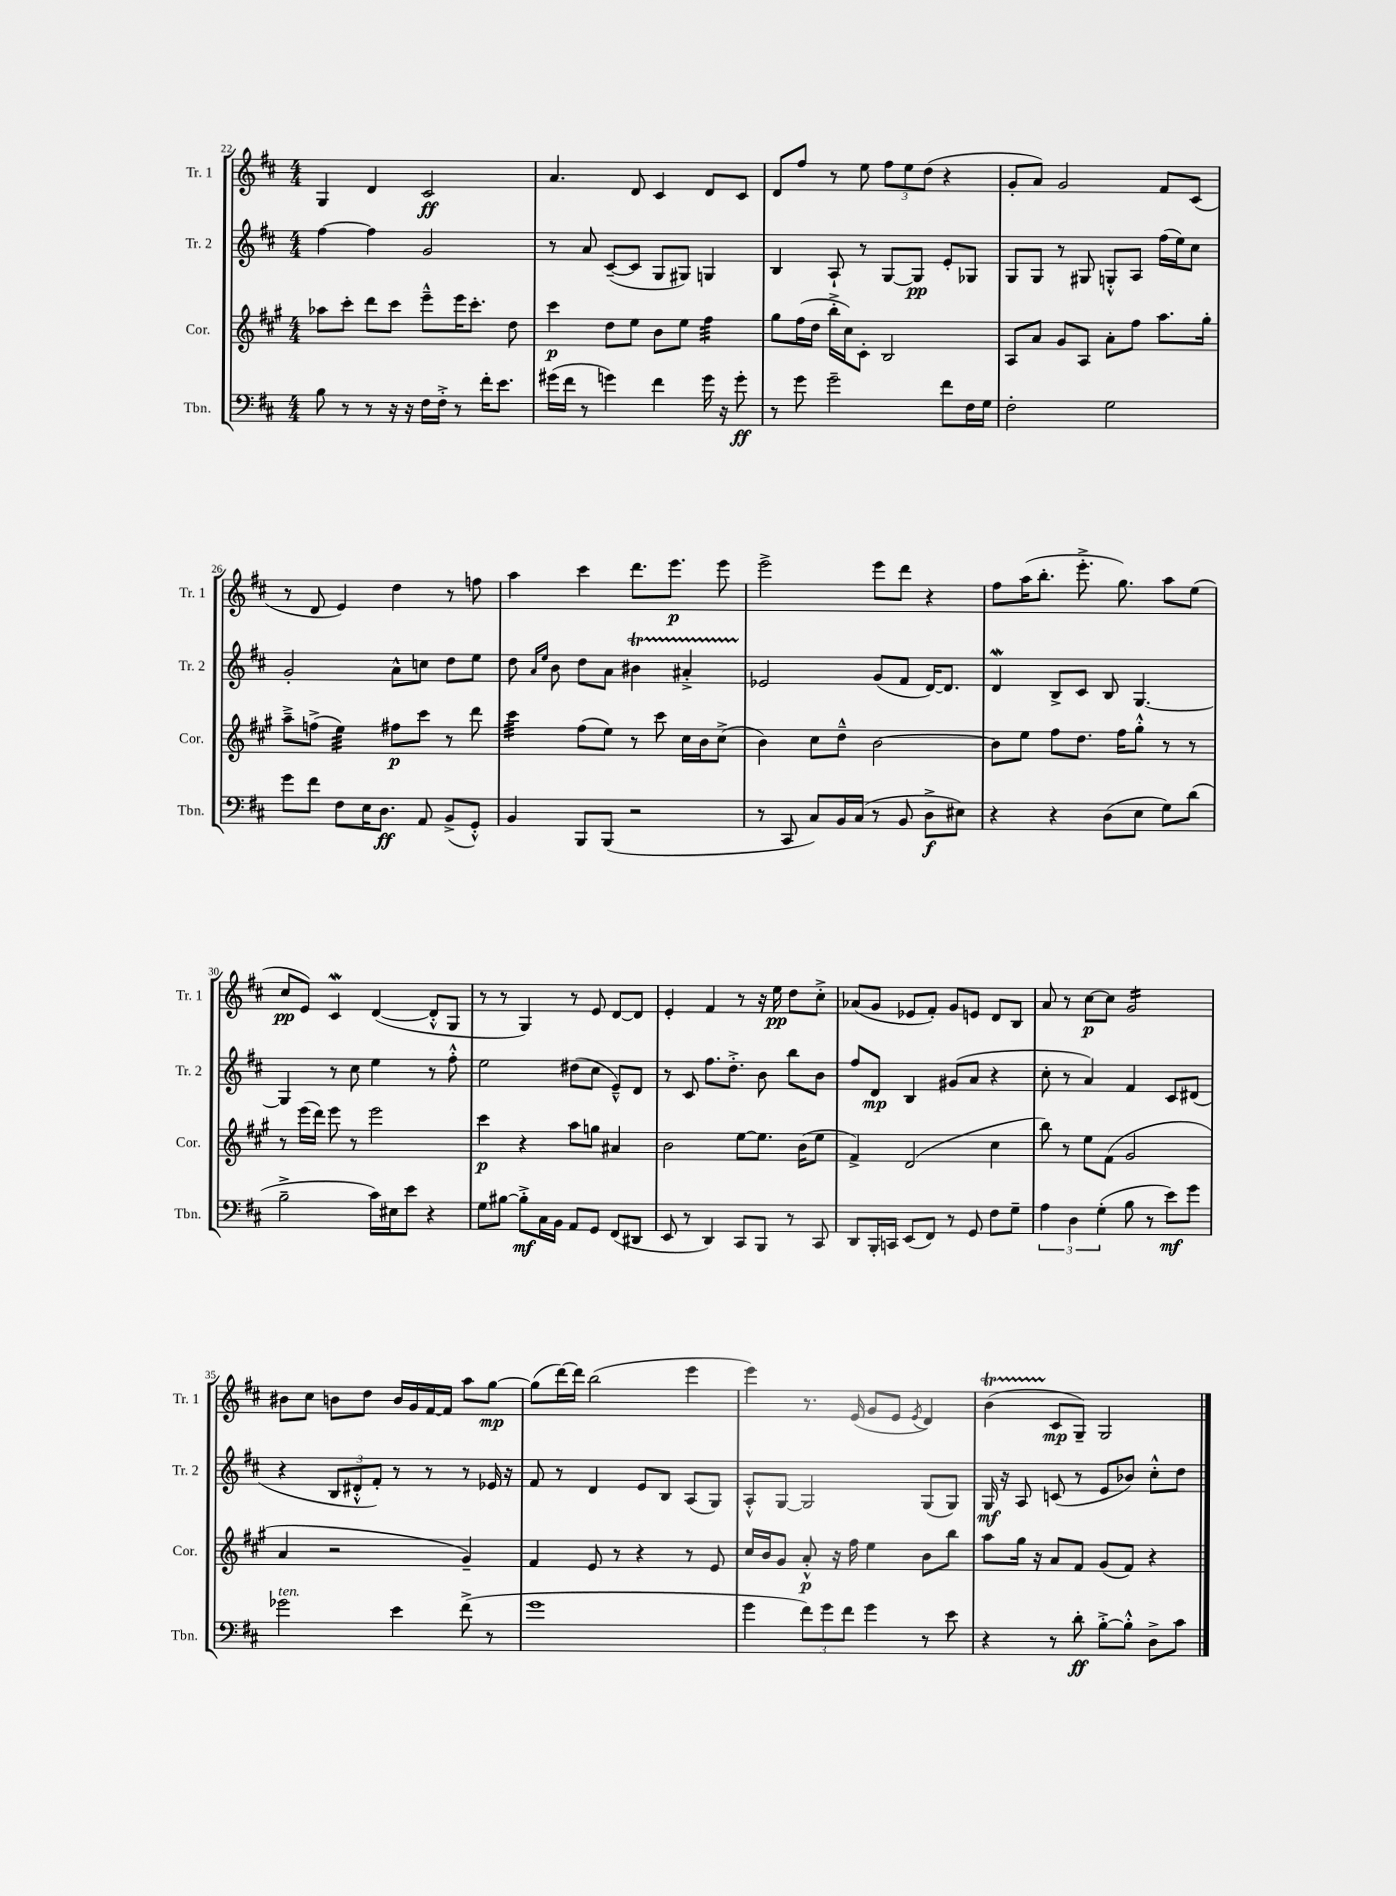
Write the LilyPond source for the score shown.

<<
\new StaffGroup <<
\new Staff = "s0" \with { instrumentName = "Tr. 1" shortInstrumentName = "Tr. 1" } {
    \clef treble \key d \major \numericTimeSignature \time 4/4
    \autoBeamOff g4 d'4 cis'2\ff |
    a'4. d'8 cis'4 d'8[ cis'8] |
    d'8[ fis''8] r8 e''8 \tuplet 3/2 { fis''8[ e''8 d''8]( } r4 |
    g'8[-. a'8]) g'2 fis'8[ cis'8]( |
    r8 d'8 e'4) d''4 r8 f''8 |
    a''4 cis'''4 d'''8.[ e'''8.]\p e'''8 |
    e'''2-> e'''8[ d'''8] r4 |
    fis''8[ a''16( b''8.]-. e'''8.-.-> g''8.) a''8[ e''8]( |
    cis''8[\pp e'8]) cis'4\mordent d'4~( d'8[-.-^ g8] |
    r8 r8 g4) r8 e'8 d'8[~ d'8] |
    e'4-. fis'4 r8 r16 e''16\pp d''8[ cis''8]-.-> |
    aes'8[( g'8] ees'8[ fis'8]-.) g'8[ e'8] d'8[ b8] |
    a'8 r8 cis''8[~\p cis''8] g'2:16 |
    bis'8[ cis''8] b'8[ d''8] b'16[ g'16 fis'16~ fis'16] a''8[ g''8]~\mp |
    g''8[( d'''16~) d'''16] b''2( e'''4 |
    e'''4) r8. e'16( g'8[ e'8] \acciaccatura { e'8 } d'4) |
    b'4\startTrillSpan( cis'8[\stopTrillSpan\mp g8]--) g2 \bar "|." |
}
\new Staff = "s1" \with { instrumentName = "Tr. 2" shortInstrumentName = "Tr. 2" } {
    \clef treble \key d \major \numericTimeSignature \time 4/4
    \autoBeamOff fis''4~ fis''4 g'2 |
    r8 a'8 cis'8[~--( cis'8] g8[ gis8]) g4 |
    b4 a8-! r8 g8[~ g8]\pp e'8[-. ges8] |
    g8[ g8] r8 gis8 g8[-.-^ a8] fis''16[( e''16) cis''8] |
    g'2-. a'8[-^ c''8] d''8[ e''8] |
    d''8 \grace { a'16[ e''16] } b'8 d''8[ a'8] bis'4\startTrillSpan ais'4-.-> |
    ees'2\stopTrillSpan g'8[( fis'8] d'16[~) d'8.] |
    d'4\mordent b8[-> cis'8] b8 g4.~ |
    g4 r8 cis''8 e''4 r8 fis''8-.-^ |
    e''2 dis''8[( cis''8] e'8[---^) d'8] |
    r8 cis'8 fis''8.[ d''8.]-.-> b'8 b''8[ b'8] |
    fis''8[ d'8]\mp b4 gis'8[( a'8] r4 |
    cis''8-. r8 a'4) fis'4 cis'8[ dis'8]( |
    r4 \tuplet 3/2 { b8[ dis'8-.-^ fis'8]-.) } r8 r8 r8 ees'16 r16 |
    fis'8 r8 d'4 e'8[ b8] a8[( g8]) |
    a8[-.-^ g8]~ g2 g8[( g8]) |
    g16\mf r16 a8 c'8( r8 e'8[ bes'8]) cis''8[-.-^ d''8] \bar "|." |
}
\new Staff = "s2" \with { instrumentName = "Cor." shortInstrumentName = "Cor." } {
    \clef treble \key a \major \numericTimeSignature \time 4/4
    \autoBeamOff aes''8[ cis'''8]-. d'''8[ cis'''8] e'''8[---^ e'''16 cis'''8.]-. d''8 |
    cis'''4\p d''8[ e''8] b'8[ e''8] fis''4:32 |
    gis''8[ fis''16( d''16] b''16[-.-> cis''16) cis'8]-. b2 |
    a8[ a'8] gis'8[ a8] a'8[-. fis''8] a''8.[ gis''16]-. |
    a''8[---> f''8]->( e''4:32) fis''8[\p cis'''8] r8 d'''8 |
    cis'''4:32 fis''8[( e''8]) r8 cis'''8 cis''16[ b'16 cis''8]->( |
    b'4) cis''8[ d''8]---^ b'2~ |
    b'8[ e''8] fis''8[ d''8.] fis''16[ gis''8]-.-^ r8 r8 |
    r8 e'''16[( d'''16]) e'''8 r8 e'''2 |
    cis'''4\p r4 a''8[ g''8] ais'4 |
    b'2 e''8[~ e''8.] b'16[( e''8] |
    fis'4->) d'2( cis''4 |
    b''8) r8 e''8[ fis'8]( gis'2 |
    a'4 r2 gis'4--) |
    fis'4 e'8 r8 r4 r8 e'8 |
    cis''16[ b'16 gis'8] a'8-.-^\p r16 fis''16 e''4 b'8[ b''8] |
    a''8[ gis''16] r16 a'8[ fis'8] gis'8[( fis'8]) r4 \bar "|." |
}
\new Staff = "s3" \with { instrumentName = "Tbn." shortInstrumentName = "Tbn." } {
    \clef bass \key d \major \numericTimeSignature \time 4/4
    \autoBeamOff b8 r8 r8 r16 r16 fis16[ fis16]-.-> r8 fis'16[-. e'8.] |
    gis'16[( fis'16] r8 g'4) fis'4 g'16 r16 g'8-.\ff |
    r8 g'8 g'2-- fis'8[ fis16 g16] |
    fis2-. g2 |
    g'8[ fis'8] fis8[ e16 d8.]\ff a,8 b,8[->( g,8]-.-^) |
    b,4 b,,8[ b,,8]( r2 |
    r8 cis,8 cis8[) b,16 cis16]( r8 b,8 d8[->\f eis8]) |
    r4 r4 d8[( e8] g8[) d'8]( |
    b2---> cis'16[) eis16 e'8] r4 |
    g8[ bis8]~ bis8[-.->\mf cis16 b,16] a,8[ g,8] fis,8[( dis,8] |
    e,8 r8 d,4) cis,8[ b,,8] r8 cis,8 |
    d,8[ b,,16-. c,16] e,8[( fis,8]) r8 g,8 fis8[ g8]-- |
    \tuplet 3/2 { a4 d4 g4-.( } b8 r8 e'8[\mf) g'8] |
    ges'2^\markup { \italic "ten." } e'4 fis'8->( r8 |
    g'1 |
    g'4 \tuplet 3/2 { fis'8[) g'8 fis'8] } g'4 r8 e'8 |
    r4 r8 d'8-.\ff b8[~-.-> b8]-.-^ d8[-> cis'8] \bar "|." |
}
>>
>>
\layout { \context { \Score currentBarNumber = #22 } }
